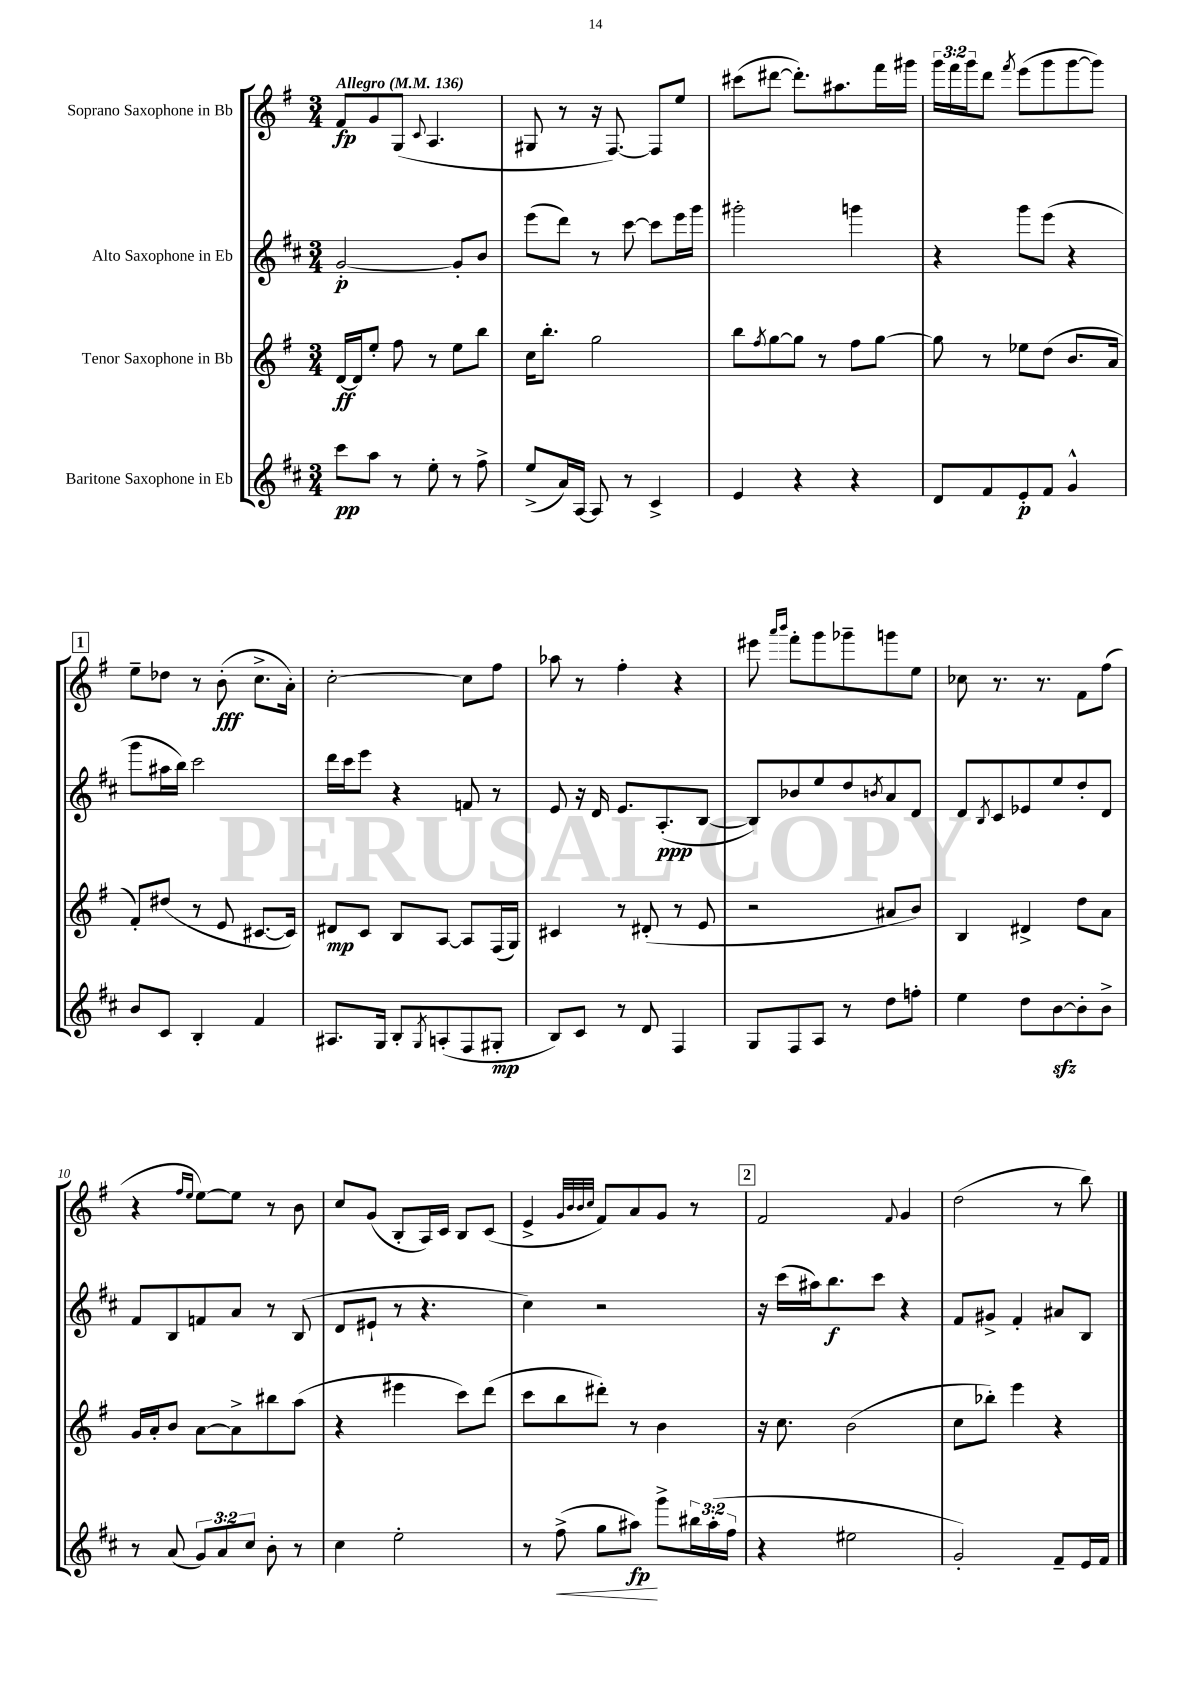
<<
\new StaffGroup <<
\new Staff = "s0" \with { instrumentName = "Soprano Saxophone in Bb" } {
    \clef treble \key g \major \numericTimeSignature \time 3/4 \override Staff.TupletNumber.text = #tuplet-number::calc-fraction-text \tempo "Allegro" 4 = 136
    fis'8\fp g'8 g8( \appoggiatura { c'8 } a4. |
    gis8 r8 r16 fis8.~) fis8 e''8 |
    cis'''8( dis'''8~ dis'''8.-.) ais''8. fis'''16 gis'''16 |
    \tuplet 3/2 { g'''16 fis'''16 g'''16 } d'''8 \acciaccatura { fis'''8 } e'''8( g'''8 g'''8~ g'''8) |
    \mark \markup { \box "1" } e''8-- des''8 r8 b'8-.\fff( c''8.-> a'16-.) |
    c''2~-. c''8 fis''8 |
    aes''8 r8 fis''4-. r4 |
    eis'''8 \grace { a'''16 b'''16 } fis'''8-. g'''8 ges'''8-- g'''8 e''8 |
    ces''8 r8. r8. fis'8 fis''8( |
    r4 \grace { fis''16 e''16 } e''8~) e''8 r8 b'8 |
    c''8 g'8( b8-. a16) c'16 b8 c'8( |
    e'4-> \grace { g'32 b'32 b'32 c''32 } fis'8) a'8 g'8 r8 |
    \mark \markup { \box "2" } fis'2 \appoggiatura { fis'8 } g'4 |
    d''2( r8 b''8) \bar "|." |
}
\new Staff = "s1" \with { instrumentName = "Alto Saxophone in Eb" } {
    \clef treble \key d \major \numericTimeSignature \time 3/4
    g'2~-.\p g'8-. b'8 |
    e'''8( d'''8) r8 cis'''8~ cis'''8 e'''16 g'''16 |
    gis'''2-. g'''4 |
    r4 g'''8 e'''8( r4 |
    \mark \markup { \box "1" } g'''8 ais''16 b''16) cis'''2 |
    d'''16 cis'''16 e'''8 r4 f'8 r8 |
    e'8 r16 d'16 e'8. a8.-.\ppp( b8~ |
    b8) bes'8 e''8 d''8 \acciaccatura { b'8 } a'8 d'8 |
    d'8 \acciaccatura { b8 } cis'8 ees'8 e''8 d''8-. d'8 |
    fis'8 b8 f'8 a'8 r8 b8( |
    d'8 eis'8-! r8 r4. |
    cis''4) r2 |
    \mark \markup { \box "2" } r16 cis'''16( ais''16) b''8.\f cis'''8 r4 |
    fis'8 gis'8-> fis'4-. ais'8 b8 \bar "|." |
}
\new Staff = "s2" \with { instrumentName = "Tenor Saxophone in Bb" } {
    \clef treble \key g \major \numericTimeSignature \time 3/4
    d'16~\ff d'16 e''8-. fis''8 r8 e''8 b''8 |
    c''16 b''8.-. g''2 |
    b''8 \acciaccatura { fis''8 } g''8~ g''8 r8 fis''8 g''8~ |
    g''8 r8 ees''8 d''8( b'8. a'16 |
    \mark \markup { \box "1" } fis'8-.) dis''8( r8 e'8 cis'8.~ cis'16) |
    dis'8\mp c'8 b8 a8~ a8 fis16( g16) |
    cis'4 r8 dis'8-.( r8 e'8 |
    r2 ais'8 b'8) |
    b4 dis'4-> d''8 a'8 |
    g'16 a'16-. b'8 a'8~ a'8-> bis''8 a''8( |
    r4 eis'''4 c'''8) d'''8( |
    c'''8 b''8 dis'''8-.) r8 b'4 |
    \mark \markup { \box "2" } r16 c''8. b'2( |
    c''8 bes''8-.) e'''4 r4 \bar "|." |
}
\new Staff = "s3" \with { instrumentName = "Baritone Saxophone in Eb" } {
    \clef treble \key d \major \numericTimeSignature \time 3/4 \override Staff.TupletNumber.text = #tuplet-number::calc-fraction-text
    cis'''8\pp a''8 r8 e''8-. r8 fis''8-> |
    e''8->( a'16) a16~ a8 r8 cis'4-> |
    e'4 r4 r4 |
    d'8 fis'8 e'8-.\p fis'8 g'4-^ |
    \mark \markup { \box "1" } b'8 cis'8 b4-. fis'4 |
    ais8. g16 b8-. \acciaccatura { g8 } a8-.( fis8 gis8-.\mp |
    b8) cis'8 r8 d'8 fis4 |
    g8 fis8 a8 r8 d''8 f''8-. |
    e''4 d''8 b'8~\sfz b'8-. b'8-> |
    r8 a'8( \tuplet 3/2 { g'8) a'8 cis''8 } b'8-. r8 |
    cis''4 e''2-. |
    r8 fis''8->\<( g''8 ais''8\fp\!) g'''8-> \tuplet 3/2 { bis''16 ais''16-.( fis''16 } |
    \mark \markup { \box "2" } r4 eis''2 |
    g'2-.) fis'8-- e'16 fis'16 \bar "|." |
}
>>
>>
